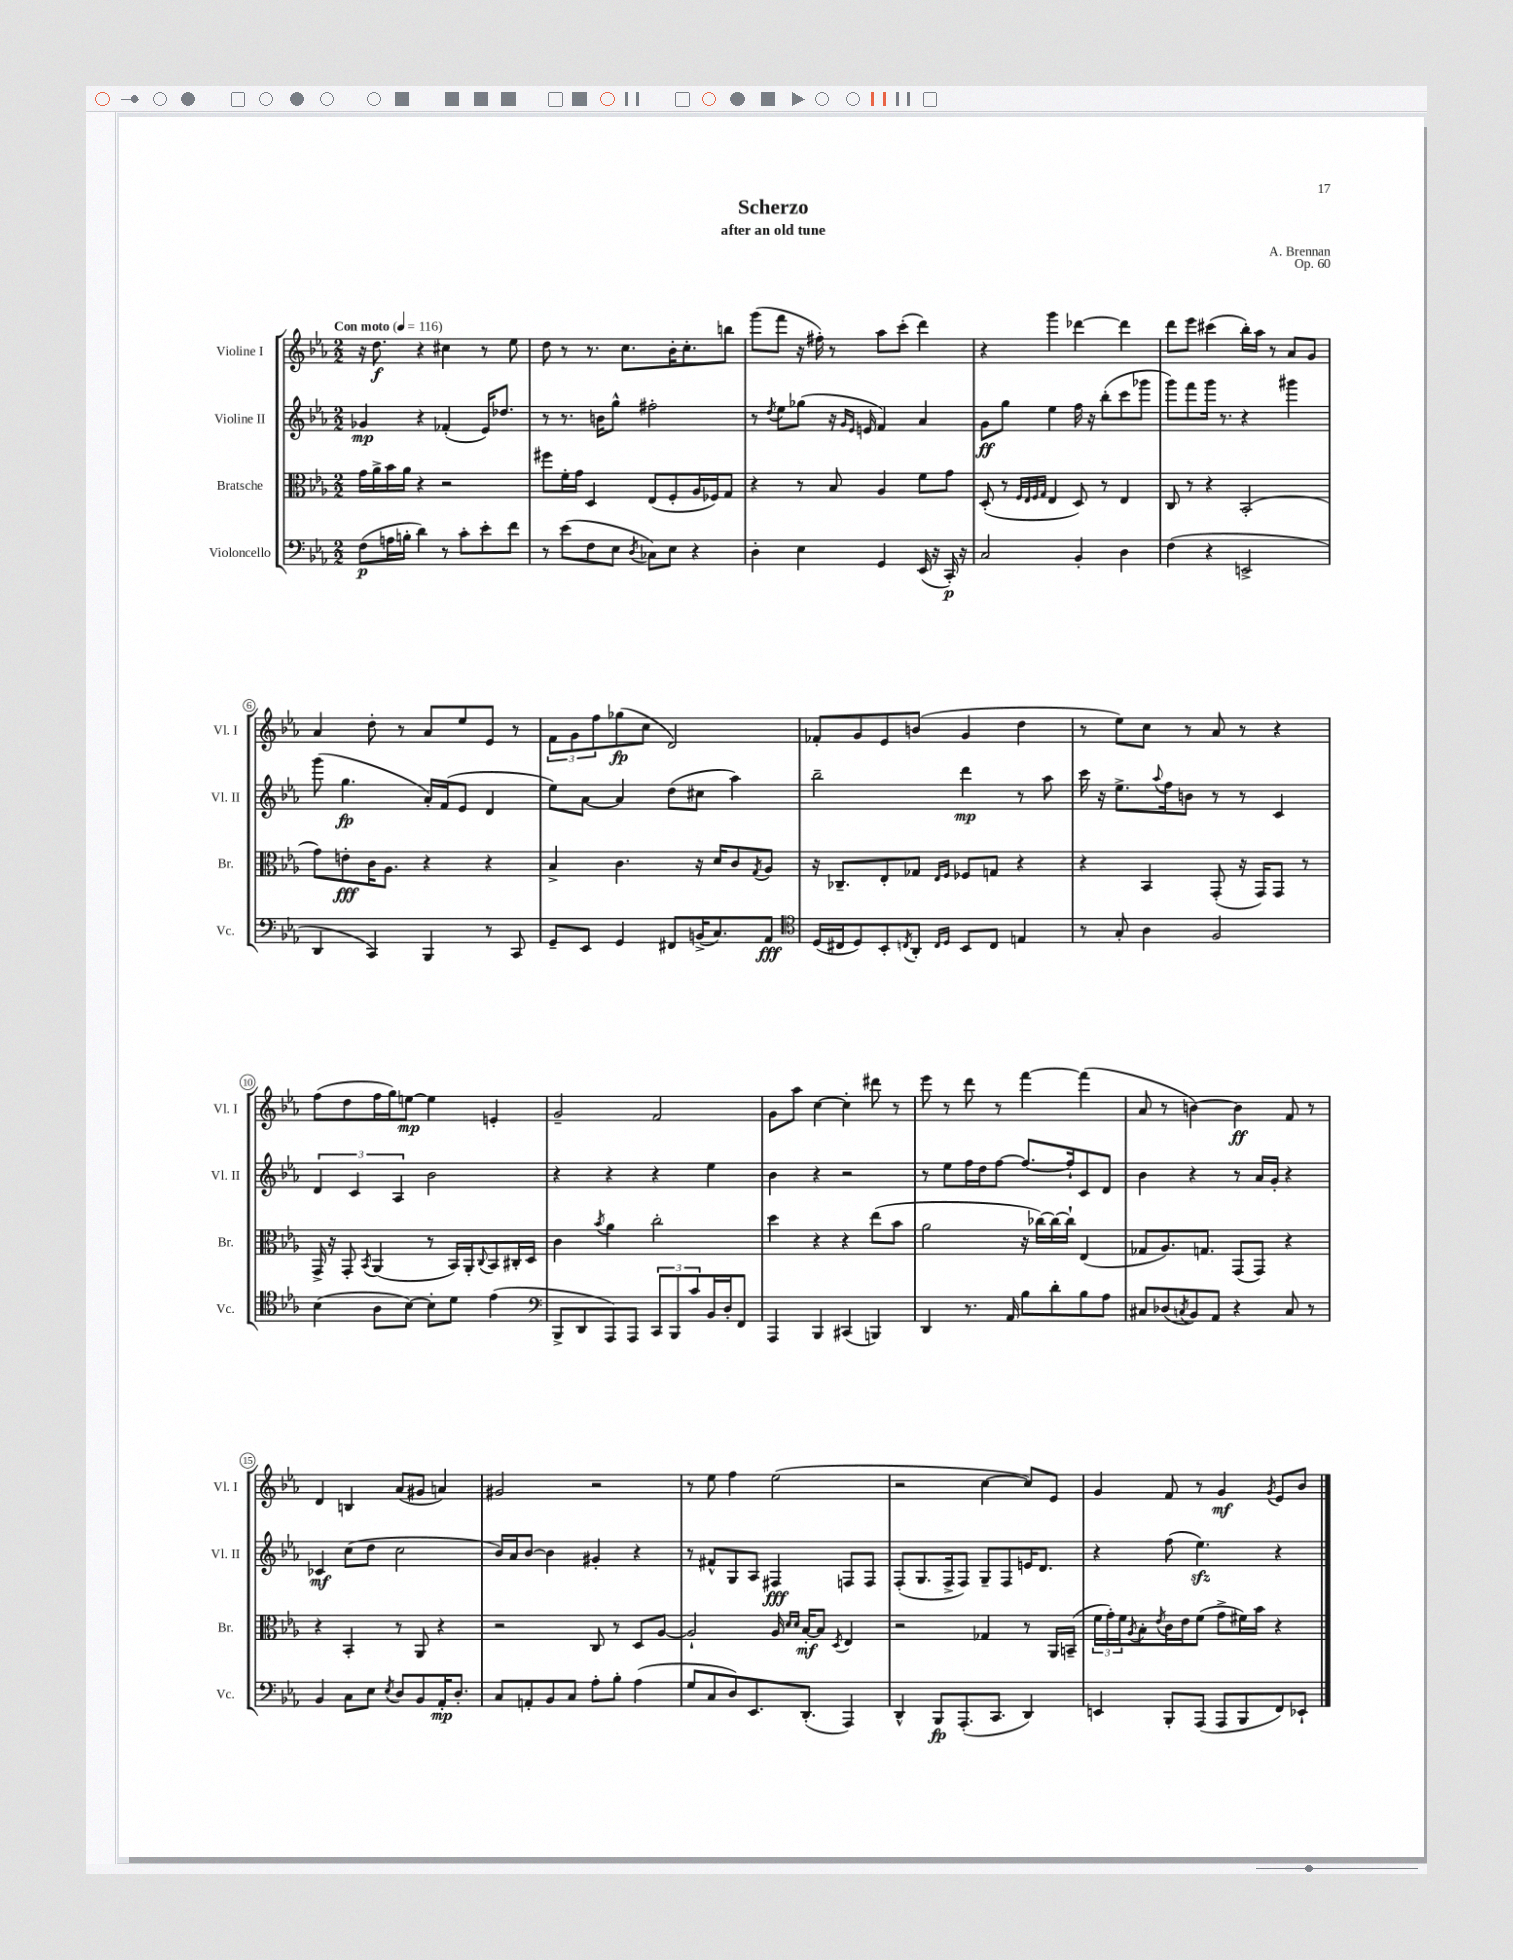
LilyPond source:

\header { title = "Scherzo" composer = "A. Brennan" subtitle = "after an old tune" opus = "Op. 60" }
<<
\new StaffGroup <<
\new Staff = "s0" \with { instrumentName = "Violine I" shortInstrumentName = "Vl. I" } {
    \clef treble \key ees \major \numericTimeSignature \time 2/2 \tempo "Con moto" 4 = 116
    r16 d''8.\f r4 cis''4 r8 ees''8 |
    d''8 r8 r8. c''8. bes'16-. c''8.-. b''8 |
    g'''8( f'''8 r16 fis''16-.) r8 aes''8 c'''8-.( d'''4) |
    r4 g'''4 des'''4~ des'''4 |
    d'''8 ees'''8 cis'''4( bes''16-.) aes''16 r8 aes'8 g'8 |
    aes'4 d''8-. r8 aes'8 ees''8 ees'8 r8 |
    \tuplet 3/2 { f'8 g'8 f''8 } ges''8\fp( c''8 d'2) |
    fes'8-. g'8 ees'8 b'8( g'4 d''4 |
    r8 ees''8) c''8 r8 aes'8 r8 r4 |
    f''8( d''8 f''16 g''16) e''8~\mp e''4 e'4-. |
    g'2-- f'2 |
    g'8 aes''8 c''4~ c''4-. dis'''8 r8 |
    ees'''8 r8 d'''8 r8 f'''4~ f'''4( |
    aes'8 r8 b'4~) b'4\ff f'8 r8 |
    d'4 b4 aes'8( gis'8 a'4) |
    gis'2 r2 |
    r8 ees''8 f''4 ees''2( |
    r2 c''4~ c''8) ees'8 |
    g'4 f'8 r8 g'4\mf \acciaccatura { g'8 } ees'8 bes'8 \bar "|." |
}
\new Staff = "s1" \with { instrumentName = "Violine II" shortInstrumentName = "Vl. II" } {
    \clef treble \key ees \major \numericTimeSignature \time 2/2
    ges'4\mp r4 fes'4-.( ees'16) des''8. |
    r8 r8. b'16 g''8-^ fis''2-. |
    r8 \acciaccatura { d''8 } ees''8 ges''8( r16 \grace { g'16 ees'16 } e'16 f'4) aes'4 |
    g'8\ff g''8 ees''4 f''16 r16 bes''8-.( c'''8 ges'''8 |
    g'''8) f'''8 g'''16 r8. r4 gis'''4 |
    g'''8( g''4.\fp aes'16-.) f'16( ees'8 d'4 |
    ees''8) aes'8~ aes'4 d''8( cis''8 aes''4) |
    bes''2-- d'''4\mp r8 aes''8 |
    c'''16 r16 ees''8.-> \appoggiatura { aes''8 } f''16 b'8 r8 r8 c'4 |
    \tuplet 3/2 { d'4 c'4 aes4 } bes'2 |
    r4 r4 r4 ees''4 |
    bes'4 r4 r2 |
    r8 ees''8 f''16 d''16 f''8~ f''8.~ f''16-! c'8 d'8 |
    bes'4 r4 r8 aes'16 g'16-. r4 |
    ces'4\mf c''8( d''8 c''2 |
    bes'16) aes'16 bes'8~ bes'4 gis'4-. r4 |
    r8 fis'8-^ g8 aes8 fis4\fff f8 f8 |
    f8-.( g8. f16-> f8) g8-- f8 e'16 d'8. |
    r4 f''8( ees''4.\sfz) r4 \bar "|." |
}
\new Staff = "s2" \with { instrumentName = "Bratsche" shortInstrumentName = "Br." } {
    \clef alto \key ees \major \numericTimeSignature \time 2/2
    g'16 aes'16-> bes'16 aes'16 r4 r2 |
    fis''8 f'16-. g'16 d4 ees8( f8-. aes16 fes16) g8 |
    r4 r8 bes8 aes4 f'8 g'8 |
    d8-.( r8 \grace { f32 ees32 f32 g32 } ees4 d8) r8 ees4 |
    c8 r8 r4 bes,2-.( |
    g'8) e'8-.\fff c'16 aes8. r4 r4 |
    bes4-> c'4. r16 d'16 c'8 \acciaccatura { g8 } aes8 |
    r16 ces8.-- ees8-. ges8 \grace { ees16 f16 } fes8 g8 r4 |
    r4 bes,4 g,8-.( r16 g,16) g,8 r8 |
    g,16-> r16 g,8-. \acciaccatura { bes,8 } aes,4( r8 bes,16) aes,16-. \appoggiatura { c8 } bes,8 cis16-. d16 |
    c'4 \acciaccatura { bes'8 } aes'4 c''2-. |
    d''4 r4 r4 ees''8( bes'8 |
    aes'2 r16 ces''16~) ces''16~ ces''16-! ees4( |
    ges8 aes8.) g8. g,8( g,8) r4 |
    r4 bes,4-. r8 aes,8 r4 |
    r2 c8 r8 d8 aes8~ |
    aes2-! aes16 \grace { d'16 d'16 } bes16~-.\mf bes8 \acciaccatura { d8 } ees4 |
    r2 ges4 r8 aes,16 b,16--( |
    \tuplet 3/2 { f'16 g'16-.) f'16 } \acciaccatura { aes8 } bes8-. \acciaccatura { ees'8 } c'16 ees'16 f'8( g'8-> fis'16) bes'16 r4 \bar "|." |
}
\new Staff = "s3" \with { instrumentName = "Violoncello" shortInstrumentName = "Vc." } {
    \clef bass \key ees \major \numericTimeSignature \time 2/2
    f8\p( a16 b16-. d'4) r8 c'8-. ees'8-. f'8 |
    r8 ees'8( f8 ees8 \acciaccatura { d8 } ces8) ees8 r4 |
    d4-. ees4 g,4 ees,16( r16 c,16-.\p) r16 |
    c2 bes,4-. d4 |
    f4( r4 e,2-> |
    d,4 c,4) bes,,4 r8 c,8 |
    g,8-- ees,8 g,4 fis,8 b,16->( c8.) aes,8\fff |
    \clef tenor d16( cis16 d8) bes,8-. \acciaccatura { c8 } aes,8-. \grace { c16 d16 } bes,8 c8 e4 |
    r8 g8-. aes4 f2 |
    bes4( aes8 bes8~) bes8-. d'8 ees'4( |
    \clef bass bes,,8-> d,8 aes,,8) aes,,8 \tuplet 3/2 { c,8 bes,,8 c'8 } bes,16 d16-. f,8 |
    aes,,4 bes,,4 cis,4( b,,4) |
    d,4 r8. aes,16 bes8 d'8-. bes8 aes8 |
    cis8 des8( \acciaccatura { c8 } bes,8) aes,8 r4 c8 r8 |
    bes,4 c8 ees8 \acciaccatura { ees8 } d8 bes,8 aes,16-.\mp d8.-. |
    c8 a,8-. bes,8 c8 aes8-. bes8-. aes4( |
    g8 c8 d8) ees,8. d,8.-.( aes,,4) |
    d,4-^ bes,,8\fp aes,,8.-.( c,8. d,4) |
    e,4 bes,,8-. aes,,8( aes,,8 bes,,8 f,8) ees,8-! \bar "|." |
}
>>
>>
\layout { \context { \Score \override BarNumber.stencil = #(make-stencil-circler 0.1 0.3 ly:text-interface::print) } }
